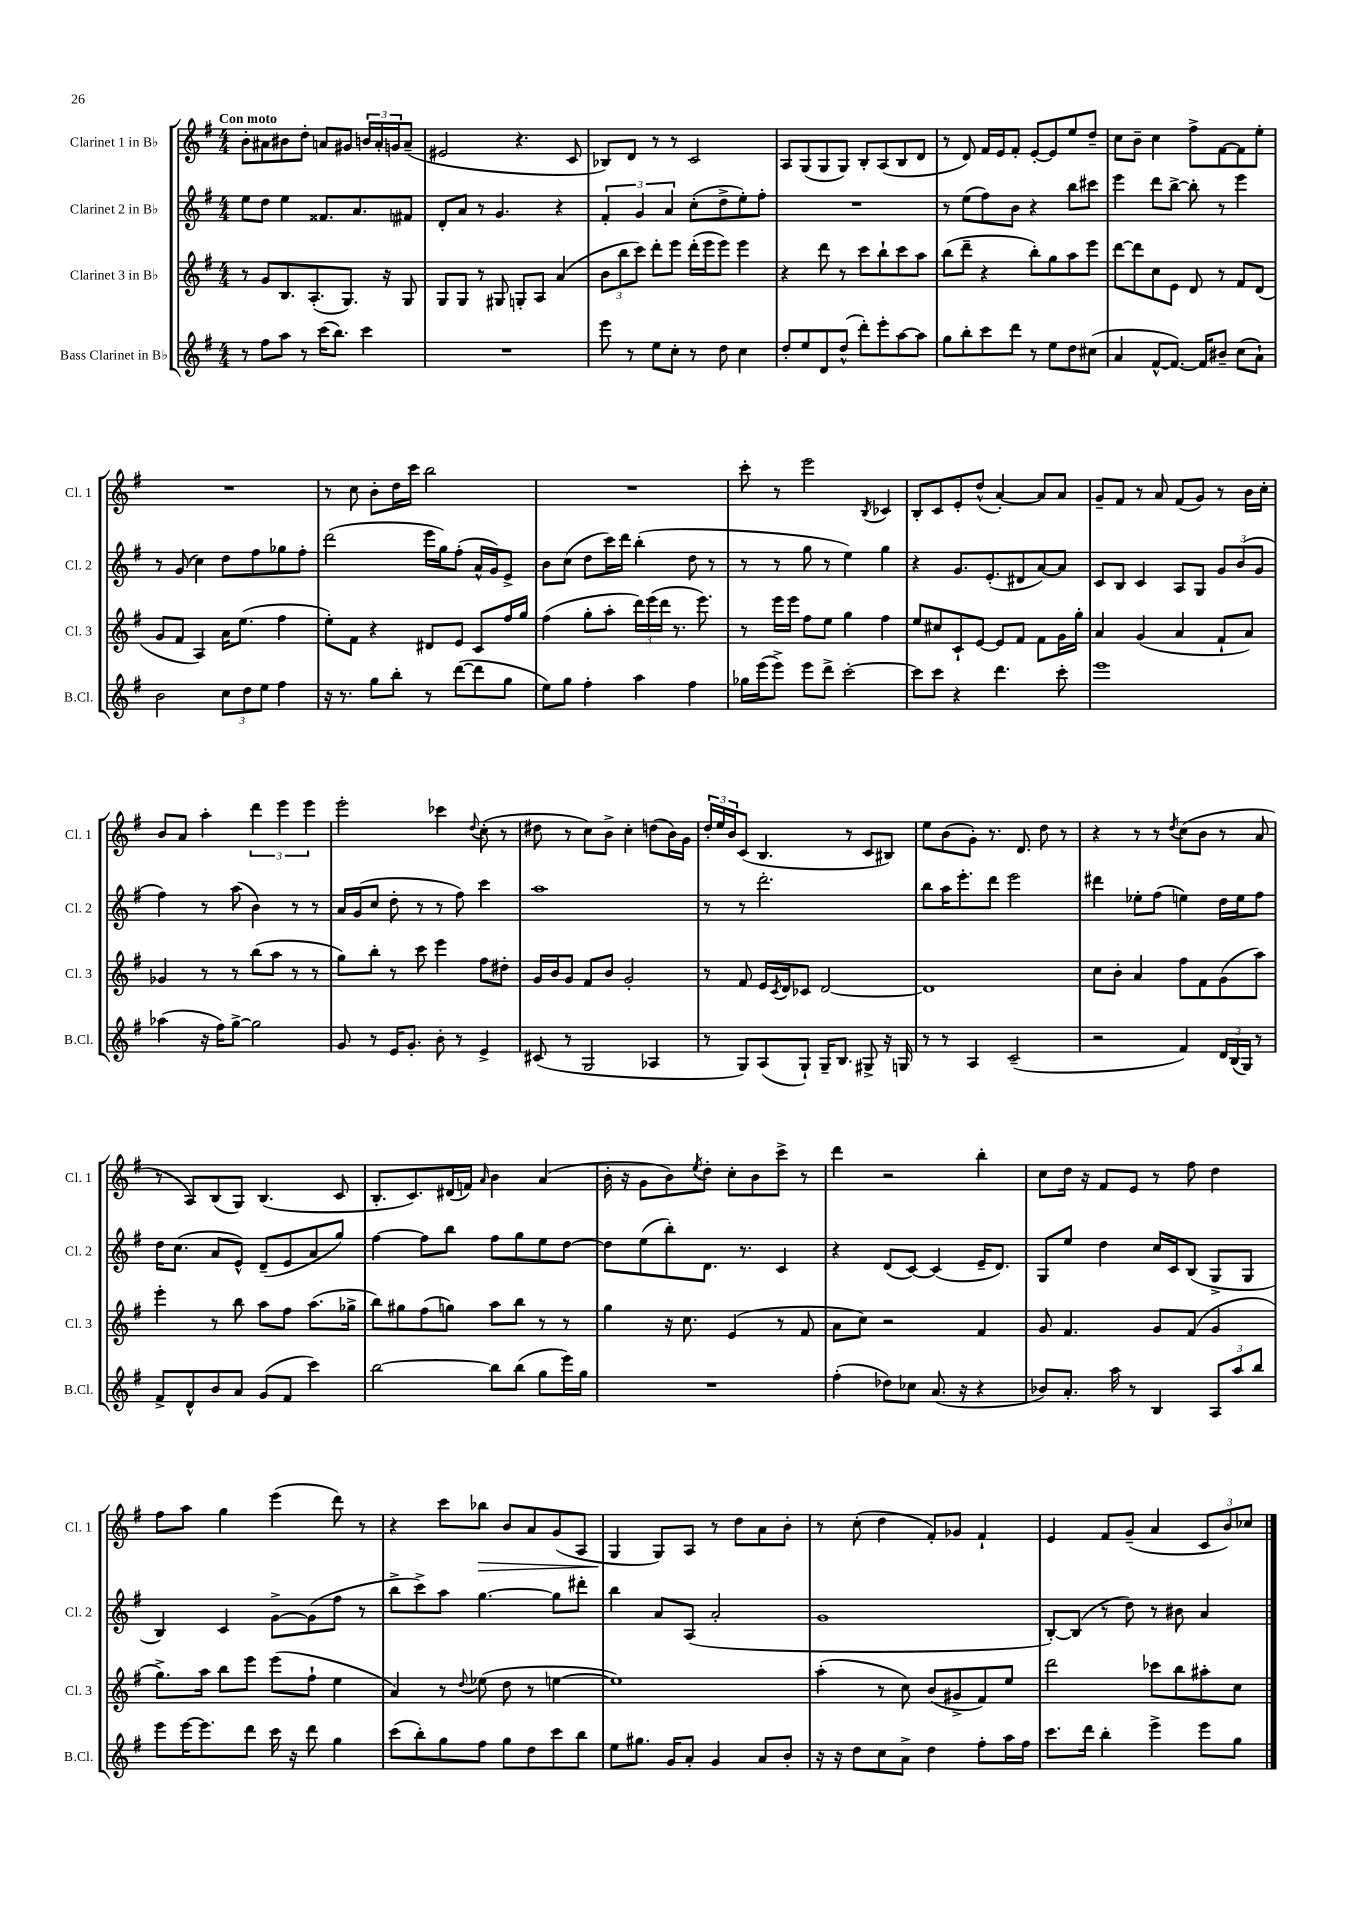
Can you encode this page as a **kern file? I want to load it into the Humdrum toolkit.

**kern	**kern	**kern	**kern
*staff4	*staff3	*staff2	*staff1
*clefG2	*clefG2	*clefG2	*clefG2
*k[f#]	*k[f#]	*k[f#]	*k[f#]
*M4/4	*M4/4	*M4/4	*M4/4
8r	8r	8ee	8b'
8ff#	8g	8dd	8a#
8aa	8.B	4ee	8b#
8r	.	.	8dd'
.	(8.A'	.	.
(16ccc	.	8.f##	8a
8.bb)	.	.	.
.	8.G)	.	8g#
.	.	8.a	.
4ccc	.	.	24b
.	.	.	24a'
.	16r	.	.
.	.	.	24g
.	8G	8f#	(8a~
=	=	=	=
1r	8G	8d'	2e#
.	8G	8a	.
.	8r	8r	.
.	8G#	4.g	.
.	8G'	.	4.r
.	8A	.	.
.	(4a	4r	.
.	.	.	8c
=	=	=	=
8eee	12b	6f#'	8B-)
.	12bb	.	.
8r	.	.	8d
.	12ccc)	6g	.
8ee	8ddd'	.	8r
.	.	6a	.
8cc'	8eee	.	8r
8r	(16ddd'	(8cc'	2c
.	16eee	.	.
8dd	8eee)	8dd^	.
4cc	4eee	8ee')	.
.	.	8ff#'	.
=	=	=	=
8dd'	4r	1r	8A
8ee	.	.	(8G
8d	8ddd	.	8G
(8dd^^	8r	.	8G)
8ddd')	8ccc	.	8B'
8eee'	8bb`	.	(8A
[8aa	8ccc	.	8B
8aa]	8aa	.	8d
=	=	=	=
8gg	(8bb	8r	8r
8bb'	8ddd~	(8ee	8d)
8ccc	4r	8ff#)	16f#
.	.	.	16e
8ddd	.	8b	8f#'
8r	8bb')	4r	[8e'
8ee	8gg	.	8e]
8dd	8aa	8bb	8ee
(8cc#	8eee	8ccc#	8dd~
=	=	=	=
4a	[8ddd	4eee	8cc
.	8ddd]	.	8b~
[8f#^^	8cc	8ddd	4cc
8.f#_)	8e	[8bb^	.
.	8d	8bb']	8ff#^
16f#]	.	.	.
8b#~	8r	8r	[8f#
(8cc	8f#	4eee	8f#]
8a`)	(8d	.	8ee'
=	=	=	=
2b	8g	8r	1r
.	8f#	(8g	.
.	4A)	4cc)	.
12cc	16a	8dd	.
.	(8.ee	.	.
12dd	.	.	.
.	.	8ff#	.
12ee	.	.	.
4ff#	4ff#	8gg-	.
.	.	8ff#'	.
=	=	=	=
16r	8ee')	(2ddd	8r
8.r	.	.	.
.	8f#	.	8cc
8gg	4r	.	8b'
8bb'	.	.	16dd
.	.	.	16ccc
8r	8d#	16eee	2bb
.	.	16gg)	.
([8ddd	8e	(8ff#'	.
8ddd]	8c	16a^^	.
.	.	16g)	.
8gg	16ff#	8e^	.
.	16gg	.	.
=	=	=	=
8ee)	(4ff#	8b	1r
8gg	.	(8cc	.
4ff#'	8gg'	8dd	.
.	8aa'	16ccc)	.
.	.	16ddd	.
4aa	24ddd)	(4bb'	.
.	(24eee	.	.
.	24ddd	.	.
.	8.r	.	.
4ff#	.	8dd	.
.	8.eee)	.	.
.	.	8r	.
=	=	=	=
16gg-	8r	8r	8ccc'
(16eee	.	.	.
8eee^)	16eee	8r	8r
.	16eee	.	.
8eee	8ff#	8gg	2eee
8ddd^	8ee	8r	.
[2ccc'	4gg	4ee)	.
.	.	.	8qB
.	4ff#	4gg	4c-
=	=	=	=
8ccc]	8ee	4r	8B'
8ccc	8cc#	.	8c
4r	8c`	8.g	8e'
.	[8e	.	(8dd^^
.	.	(8.e'	.
4.ddd	8e]	.	[4a')
.	8f#	8d#	.
.	8f#	[8a)	8a]
8ccc'	16g	8a]	8a
.	16gg'	.	.
=	=	=	=
1eee	4a	8c	8g~
.	.	8B	8f#
.	(4g	4c	8r
.	.	.	8a
.	4a	8A	(8f#
.	.	8G	8g)
.	8f#`	12g	8r
.	.	(12b	.
.	8a)	.	16b
.	.	12g	.
.	.	.	16cc'
=	=	=	=
(4aa-	4g-	4ff#)	8b
.	.	.	8a
16r	8r	8r	4aa'
16ff#)	.	.	.
[8gg^	8r	(8aa	.
2gg]	(8bb	4b)	6ddd
.	8aa	.	.
.	.	.	6eee
.	8r	8r	.
.	.	.	6eee
.	8r	8r	.
=	=	=	=
8g	8gg)	16a	2eee'
.	.	(16g	.
8r	8bb'	8cc	.
16e	8r	8dd'	.
8.g'	.	.	.
.	8ccc	8r	.
8b'	4eee	8r	4ccc-
8r	.	8ff#)	.
.	.	.	8qqdd
4e^	8ff#	4ccc	(8cc'
.	8dd#'	.	8r
=	=	=	=
(8c#	16g	1aa	8dd#
.	16b	.	.
8r	8g	.	8r
2G	8f#	.	8cc)
.	8b	.	8b^
.	2g'	.	4cc'
4A-	.	.	(8dd
.	.	.	16b)
.	.	.	16g
=	=	=	=
8r	8r	8r	24dd'
.	.	.	24ee
.	.	.	24b
8G)	8f#	8r	(8c
(8A	16e	2.ddd'	4.B
.	8qc	.	.
.	16d	.	.
8G`)	8c-	.	.
16G~	[2d	.	.
8.B	.	.	.
.	.	.	8r
8G#^	.	.	8c
16r	.	.	8B#)
16G	.	.	.
=	=	=	=
8r	1d]	8bb	8ee
8r	.	16aa	(8b
.	.	8.eee'	.
4A	.	.	8g')
.	.	8ddd	8.r
(2c~	.	2eee	.
.	.	.	8.d
.	.	.	8dd
.	.	.	8r
=	=	=	=
2r	8cc	4ddd#	4r
.	8b'	.	.
.	4a	8ee-'	8r
.	.	(8ff#	8r
.	.	.	8qdd
4f#)	8ff#	4ee)	(8cc
.	8f#	.	8b
24d	(8g	16dd	8r
(24B	.	.	.
.	.	16ee	.
24G)	.	.	.
8r	8aa)	8ff#	8a
=	=	=	=
8f#^	4eee'	16dd	8r
.	.	(8.cc	.
8d^^	.	.	8A)
8b	8r	8a	(8B
8a	8bb	8e^^)	8G)
(8g	8aa	(8d~	(4.B
8f#	8ff#	8e	.
4ccc)	(8.aa	8a	.
.	.	8gg)	8c
.	16gg-^	.	.
=	=	=	=
[2bb	8bb)	[4ff#	8.B'
.	8gg#	.	.
.	.	.	8.c)
.	(8ff#	8ff#]	.
.	8gg)	8bb	(16d#
.	.	.	16f)
.	.	.	16qqa
8bb]	8aa	8ff#	4b
(8bb	8bb	8gg	.
8gg	8r	8ee	(4a
16eee)	8r	[8dd	.
16gg	.	.	.
=	=	=	=
1r	4gg	8dd]	16b'
.	.	.	16r
.	.	(8ee	8g
.	16r	8bb')	8b)
.	8.cc	.	.
.	.	.	8qee
.	.	8.d	8dd'
.	(4e	.	8cc'
.	.	8.r	.
.	.	.	8b
.	8r	4c	8ccc^
.	8f#	.	8r
=	=	=	=
(4ff#'	8a	4r	4ddd
.	8cc)	.	.
8dd-)	2r	(8d	2r
8cc-	.	[8c)	.
(8.a	.	(4c]	.
16r	.	.	.
4r	4f#	16e~	4bb'
.	.	8.d)	.
=	=	=	=
8b-)	8g	8G	8cc
8.a'	4.f#	8ee	16dd
.	.	.	16r
.	.	4dd	8f#
16aa	.	.	.
8r	.	.	8e
4B	8g	16cc	8r
.	.	16c	.
.	(8f#	(8B	8ff#
12A	4g	8G^	4dd
12aa	.	.	.
.	.	8G	.
12bb	.	.	.
=	=	=	=
8eee	8.gg^)	4B)	8ff#
[16eee	.	.	8aa
8.eee]	16aa	.	.
.	8bb	4c	4gg
8ddd	8eee	.	.
16ccc	(8eee	[8g^	(4eee
16r	.	.	.
8ddd	8ff#`	(8g]	.
4gg	4ee	8ff#	8ddd)
.	.	8r	8r
=	=	=	=
(8ccc	4a)	8bb^	4r
8bb')	.	8ccc^)	.
8gg	8r	8aa	8ccc
.	8qqdd	.	.
8ff#	(8ee-	[4.gg	8bb-
8gg	8dd	.	8b
8dd	8r	.	8a
8ccc	[4ee	8gg]	(8g
8bb	.	8ddd#'	8A
=	=	=	=
8ee	1ee])	4bb	4G
8.gg#	.	.	.
.	.	8a	8G)
16g	.	.	.
8a'	.	(8A	8A
4g	.	2a'	8r
.	.	.	8dd
8a	.	.	8a
8b'	.	.	8b'
=	=	=	=
16r	(4aa'	1g	8r
16r	.	.	.
8dd	.	.	(8cc'
8cc	8r	.	4dd
8a^	8cc)	.	.
4dd	(8b	.	8f#')
.	8g#^	.	8g-
8ff#'	8f#)	.	4f#`
16aa	8ee	.	.
16ff#	.	.	.
=	=	=	=
8.ccc	2ddd	[8B')	4e
.	.	(8B]	.
16ddd	.	.	.
4bb'	.	8r	8f#
.	.	8dd)	(8g~
4eee^	8ccc-	8r	4a
.	8bb	8b#	.
8eee	8aa#'	4a	12c
.	.	.	12b)
8gg	8cc	.	.
.	.	.	12cc-
==	==	==	==
*-	*-	*-	*-
